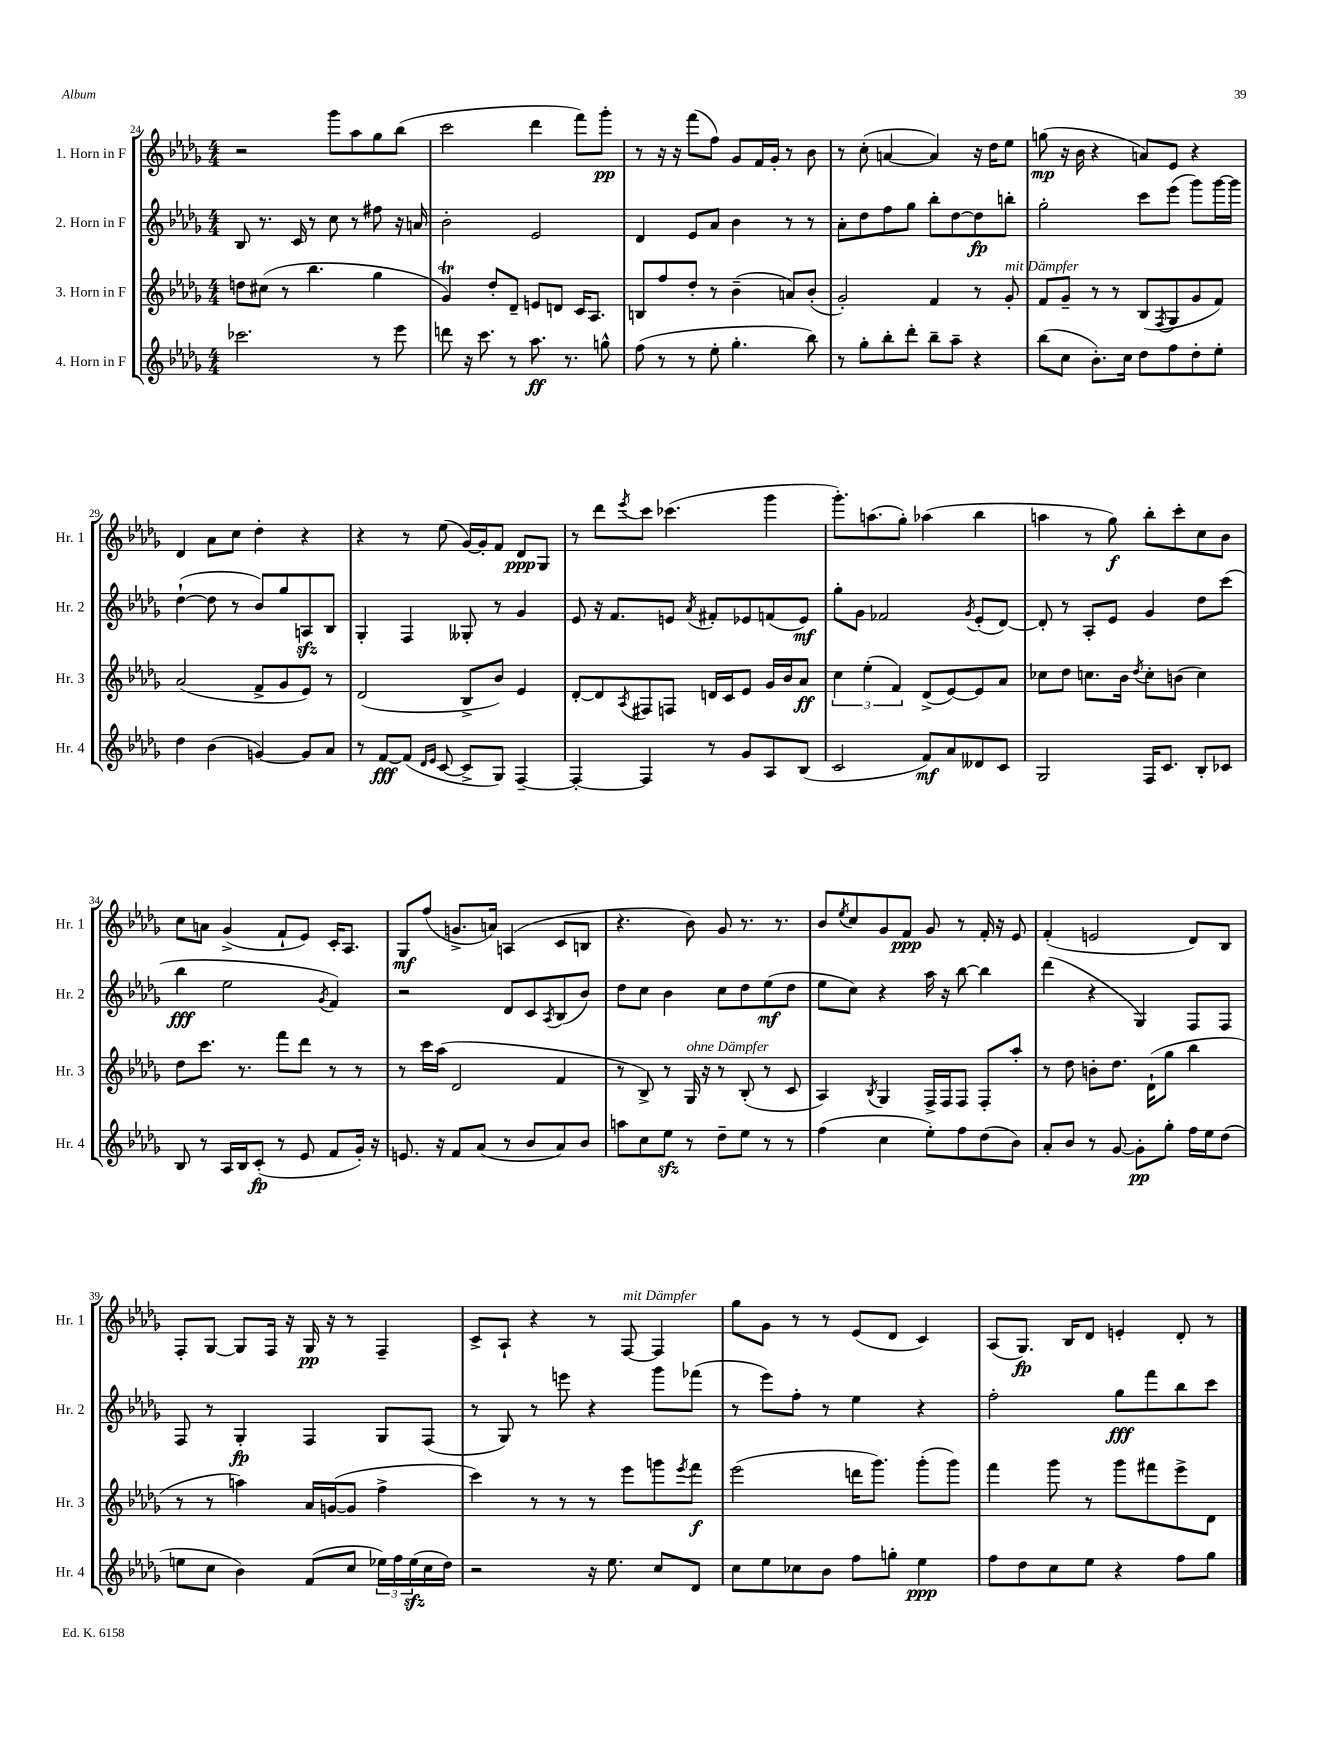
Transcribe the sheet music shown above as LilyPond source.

<<
\new StaffGroup <<
\new Staff = "s0" \with { instrumentName = "1. Horn in F" shortInstrumentName = "Hr. 1" } {
    \clef treble \key des \major \numericTimeSignature \time 4/4
    r2 ges'''8 aes''8 ges''8 bes''8( |
    c'''2 des'''4 f'''8) ges'''8-.\pp |
    r8 r16 r16 f'''8( f''8) ges'8 f'16 ges'16-. r8 bes'8 |
    r8 c''8-.( a'4~ a'4) r16 des''16 ees''8 |
    g''8\mp( r16 bes'16 r4 a'8) ees'8 r4 |
    des'4 aes'8 c''8 des''4-. r4 |
    r4 r8 ees''8( ges'16~) ges'16-. f'8 des'8\ppp ges8 |
    r8 des'''8 \acciaccatura { ees'''8 } c'''8 ces'''4.( ges'''4 |
    ges'''8.-.) a''8.( ges''8-.) aes''4( bes''4 |
    a''4 r8 ges''8\f) bes''8-. c'''8-. c''8 bes'8 |
    c''8 a'8 ges'4->( f'8-! ees'8) c'16-. aes8. |
    ges8\mf f''8( g'8.-> a'16) a4( c'8 b8 |
    r4. bes'8) ges'8 r8. r8. |
    bes'8 \acciaccatura { ees''8 } c''8 ges'8 f'8\ppp ges'8 r8 f'16-. r16 ees'8 |
    f'4-.( e'2 des'8) bes8 |
    f8-. ges8~ ges8 f16 r16 ges16\pp r16 r8 f4-- |
    c'8-> aes8-! r4 r8 f8~^\markup { \italic "mit Dämpfer" } f4 |
    ges''8 ges'8 r8 r8 ees'8( des'8 c'4) |
    aes8( ges8.\fp) bes16 des'8 e'4-. des'8-. r8 \bar "|." |
}
\new Staff = "s1" \with { instrumentName = "2. Horn in F" shortInstrumentName = "Hr. 2" } {
    \clef treble \key des \major \numericTimeSignature \time 4/4
    bes8 r8. c'16 r8 c''8 r8 fis''8 r16 a'16 |
    bes'2-. ees'2 |
    des'4 ees'8 aes'8 bes'4 r8 r8 |
    aes'8-. des''8 f''8 ges''8 bes''8-. des''8~ des''8\fp b''8-. |
    ges''2-. c'''8 ees'''8( ges'''8) ges'''16~ ges'''16 |
    des''4~-!( des''8 r8 bes'8) ges''8 a8\sfz bes8 |
    ges4-. f4 geses8-. r8 ges'4 |
    ees'8 r16 f'8. e'8 \acciaccatura { aes'8 } fis'8-. ees'8 f'8( ees'8\mf) |
    ges''8-. ges'8 fes'2 \acciaccatura { ges'8 } ees'8-.( des'8~) |
    des'8-. r8 aes8-. ees'8 ges'4 des''8 c'''8( |
    bes''4\fff ees''2 \acciaccatura { ges'8 } f'4) |
    r2 des'8 c'8 \acciaccatura { aes8 } bes8( bes'8) |
    des''8 c''8 bes'4 c''8 des''8 ees''8\mf( des''8 |
    ees''8 c''8) r4 aes''16 r16 bes''8~ bes''4 |
    des'''4( r4 ges4) f8 f8 |
    f8 r8 ges4-.\fp f4 ges8 f8( |
    r8 ges8) r8 e'''8 r4 ges'''8 fes'''8( |
    r8 ees'''8) f''8-. r8 ees''4 r4 |
    f''2-. ges''8\fff f'''8 bes''8 c'''8 \bar "|." |
}
\new Staff = "s2" \with { instrumentName = "3. Horn in F" shortInstrumentName = "Hr. 3" } {
    \clef treble \key des \major \numericTimeSignature \time 4/4
    d''8 cis''8( r8 bes''4. ges''4 |
    ges'4\trill) des''8-. des'8-- e'8 d'8 c'16 aes8. |
    b8 f''8 des''8-. r8 bes'4--( a'8) bes'8-.( |
    ges'2-.) f'4 r8 ges'8-.^\markup { \italic "mit Dämpfer" } |
    f'8 ges'8-- r8 r8 bes8( \acciaccatura { f8 } ges8 ges'8 f'8) |
    aes'2( f'8-> ges'8 ees'8) r8 |
    des'2( bes8-> bes'8) ees'4 |
    des'8~-. des'8 \acciaccatura { aes8 } fis8 f8 d'16 c'16 ees'8 ges'16 bes'16 aes'8\ff |
    \tuplet 3/2 { c''4 ees''4-.( f'4) } des'8->( ees'8~) ees'8 aes'8 |
    ces''8 des''8 c''8. bes'16 \acciaccatura { des''8 } c''8-. b'8( c''4) |
    des''8 c'''8. r8. f'''8 des'''8 r8 r8 |
    r8 c'''16 aes''16( des'2 f'4 |
    r8 bes8->) r8 ges16^\markup { \italic "ohne Dämpfer" } r16 r8 bes8-.( r8 c'8 |
    aes4) \acciaccatura { bes8 } ges4 f16-> f16 f8 f8-. aes''8-. |
    r8 des''8 b'8-. des''8. des'16-!( ges''8 bes''4 |
    r8 r8 a''4) aes'16 g'16~( g'8 f''4-> |
    c'''4) r8 r8 r8 ees'''8 g'''8 \acciaccatura { ees'''8 } f'''8\f |
    ees'''2( d'''16 ges'''8.) ges'''8-.( ges'''8) |
    f'''4 ges'''8 r8 ges'''8 fis'''8 ees'''8-> des'8 \bar "|." |
}
\new Staff = "s3" \with { instrumentName = "4. Horn in F" shortInstrumentName = "Hr. 4" } {
    \clef treble \key des \major \numericTimeSignature \time 4/4
    ces'''2. r8 ees'''8 |
    d'''8 r16 c'''8. r8 aes''8.\ff r8. g''8-^ |
    f''8( r8 r8 ees''8-. ges''4.-. bes''8) |
    r8 ges''8-. bes''8-. des'''8-. bes''8-- aes''8-- r4 |
    bes''8( c''8 bes'8.-.) c''16 des''8 f''8 des''8-. ees''8-. |
    des''4 bes'4( g'4~) g'8 aes'8 |
    r8 f'8~\fff f'8( \grace { des'16 ees'16 } c'8~ c'8-> ges8) f4~-- |
    f4~-. f4 r8 ges'8 aes8 bes8( |
    c'2 f'8\mf) aes'8 deses'8 c'8 |
    ges2 f16 c'8. bes8-. ces'8 |
    bes8 r8 aes16 bes16 c'8-.\fp( r8 ees'8 f'8 ges'16-.) r16 |
    e'8. r16 f'8 aes'8( r8 bes'8 aes'8) bes'8 |
    a''8 c''8 ees''8\sfz r8 des''8-- ees''8 r8 r8 |
    f''4( c''4 ees''8-.) f''8 des''8( bes'8) |
    aes'8-. bes'8 r8 ges'8~ ges'8-.\pp ges''8-. f''16 ees''16 des''8( |
    e''8 c''8 bes'4) f'8( c''8 \tuplet 3/2 { ees''16) f''16 ees''16\sfz( } c''16 des''16) |
    r2 r16 ees''8. c''8 des'8 |
    c''8 ees''8 ces''8 bes'8 f''8 g''8-. ees''4\ppp |
    f''8 des''8 c''8 ees''8 r4 f''8 ges''8 \bar "|." |
}
>>
>>
\layout { \context { \Score currentBarNumber = #24 } }
